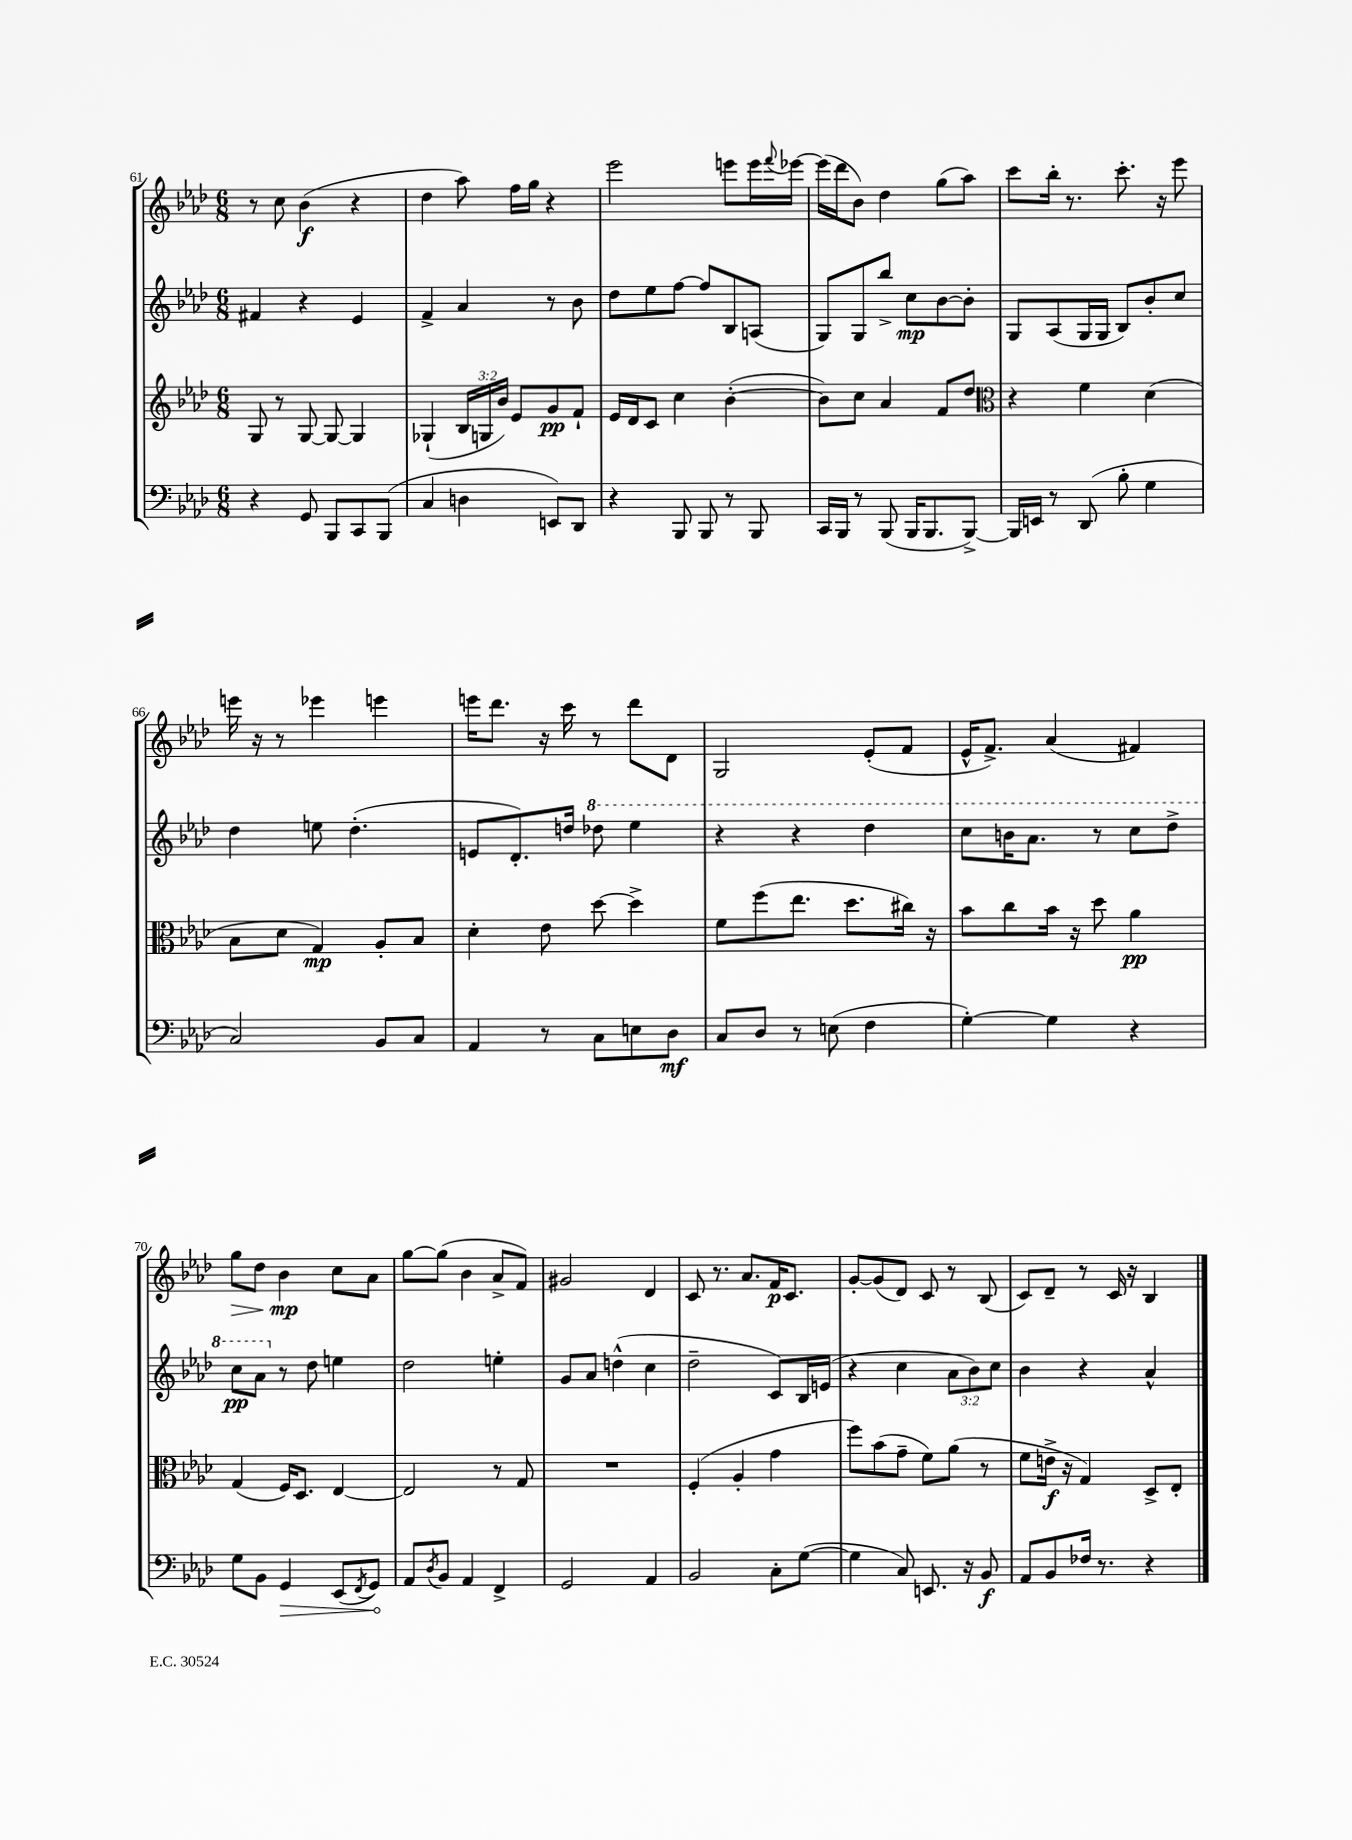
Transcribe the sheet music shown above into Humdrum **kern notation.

**kern	**kern	**kern	**kern
*staff4	*staff3	*staff2	*staff1
*clefF4	*clefG2	*clefG2	*clefG2
*k[b-e-a-d-]	*k[b-e-a-d-]	*k[b-e-a-d-]	*k[b-e-a-d-]
*M6/8	*M6/8	*M6/8	*M6/8
4r	8G	4f#	8r
.	8r	.	8cc
8GG	[8G	4r	(4b-
8BBB-	8G_	.	.
8CC	4G]	4e-	4r
(8BBB-	.	.	.
=	=	=	=
4C	(4G-`	4f^	4dd-
4D	24B-	4a-	8aa-)
.	24G	.	.
.	24b-)	.	.
.	8e-	.	16ff
.	.	.	16gg
8EE)	8g	8r	4r
8DD-	8f`	8b-	.
=	=	=	=
4r	16e-	8dd-	2eee-
.	16d-	.	.
.	8c	8ee-	.
8BBB-	4cc	[8ff	.
8BBB-	.	8ff]	.
8r	([4b-'	8B-	8eee
8BBB-	.	(8A	16eee
.	.	.	8qqfff
.	.	.	[16eee-
=	=	=	=
16CC	8b-])	8G)	(16eee-]
16BBB-	.	.	16ddd-
8r	8cc	8G	8b-)
(8BBB-	4a-	8bb-^	4dd-
16BBB-	.	8cc	.
8.BBB-	.	.	.
.	8f	[8b-	(8gg
[8BBB-^)	8dd-	8b-']	8aa-)
=	=	=	=
*	*clefC3	*	*
16BBB-]	4r	8G	8ccc
16EE	.	.	.
8r	.	(8A-	16bb-'
.	.	.	8.r
(8DD-	4f	16G	.
.	.	16G	.
8B-'	.	8B-)	8.ccc'
4G	(4d-	8b-'	.
.	.	.	16r
.	.	8cc	8eee-
=	=	=	=
2C)	8B-	4dd-	16eee
.	.	.	16r
.	8d-	.	8r
.	4G)	8ee	4eee-
.	.	(4.dd-'	.
8BB-	8A-'	.	4eee
8C	8B-	.	.
=	=	=	=
4AA-	4d-'	8e	16eee
.	.	.	8.ddd-
.	.	8.d-')	.
8r	8e-	.	16r
.	.	16dd	16ccc
8C	[8dd-	8ddd-	8r
8E	4dd-^]	4eee-	8ddd-
8D-	.	.	8d-
=	=	=	=
8C	8f	4r	2G
8D-	(8ff	.	.
8r	8.ee-	4r	.
(8E	.	.	.
.	8.dd-	.	.
4F	.	4ddd-	(8e-'
.	16cc#)	.	8f
.	16r	.	.
=	=	=	=
[4G')	8b-	8ccc	16e-^^
.	.	.	8.f^)
.	8cc	16bb	.
.	.	8.aa-	.
4G]	16b-	.	(4a-
.	16r	.	.
.	8dd-	8r	.
4r	4a-	8ccc	4f#)
.	.	8ddd-^	.
=	=	=	=
8G	(4G	8ccc	8gg
8BB-	.	8aa-	8dd-
4GG	16F)	8r	4b-
.	8.D-	.	.
.	.	8dd-	.
(8EE-	[4E-	4ee	8cc
8qFF	.	.	.
8GG)	.	.	8a-
=	=	=	=
8AA-	2E-]	2dd-	[8gg
8qD-	.	.	.
8BB-	.	.	(8gg]
4AA-	.	.	4b-
4FF^	8r	4ee'	8a-^
.	8G	.	8f)
=	=	=	=
2GG	2.r	8g	2g#
.	.	8a-	.
.	.	(4dd^^	.
4AA-	.	4cc	4d-
=	=	=	=
2BB-	(4F'	2dd-~	8c
.	.	.	8.r
.	4A-'	.	.
.	.	.	8.a-
8C'	4g	8c)	16f
.	.	.	8.c
([8G	.	16B-	.
.	.	(16e	.
=	=	=	=
4G]	8ff)	4r	[8g'
.	(8b-	.	(8g]
8C)	8g~	4cc	8d-)
8.EE	8f)	.	8c
.	(8a-	12a-	8r
16r	.	.	.
.	.	12b-)	.
8BB-	8r	.	(8B-
.	.	12cc	.
=	=	=	=
8AA-	8f	4b-	8c)
8BB-	16e^	.	8d-~
.	16r	.	.
16F-	4G)	4r	8r
8.r	.	.	.
.	.	.	16c
.	.	.	16r
4r	8D-^	4a-^^	4B-
.	8E-'	.	.
==	==	==	==
*-	*-	*-	*-
